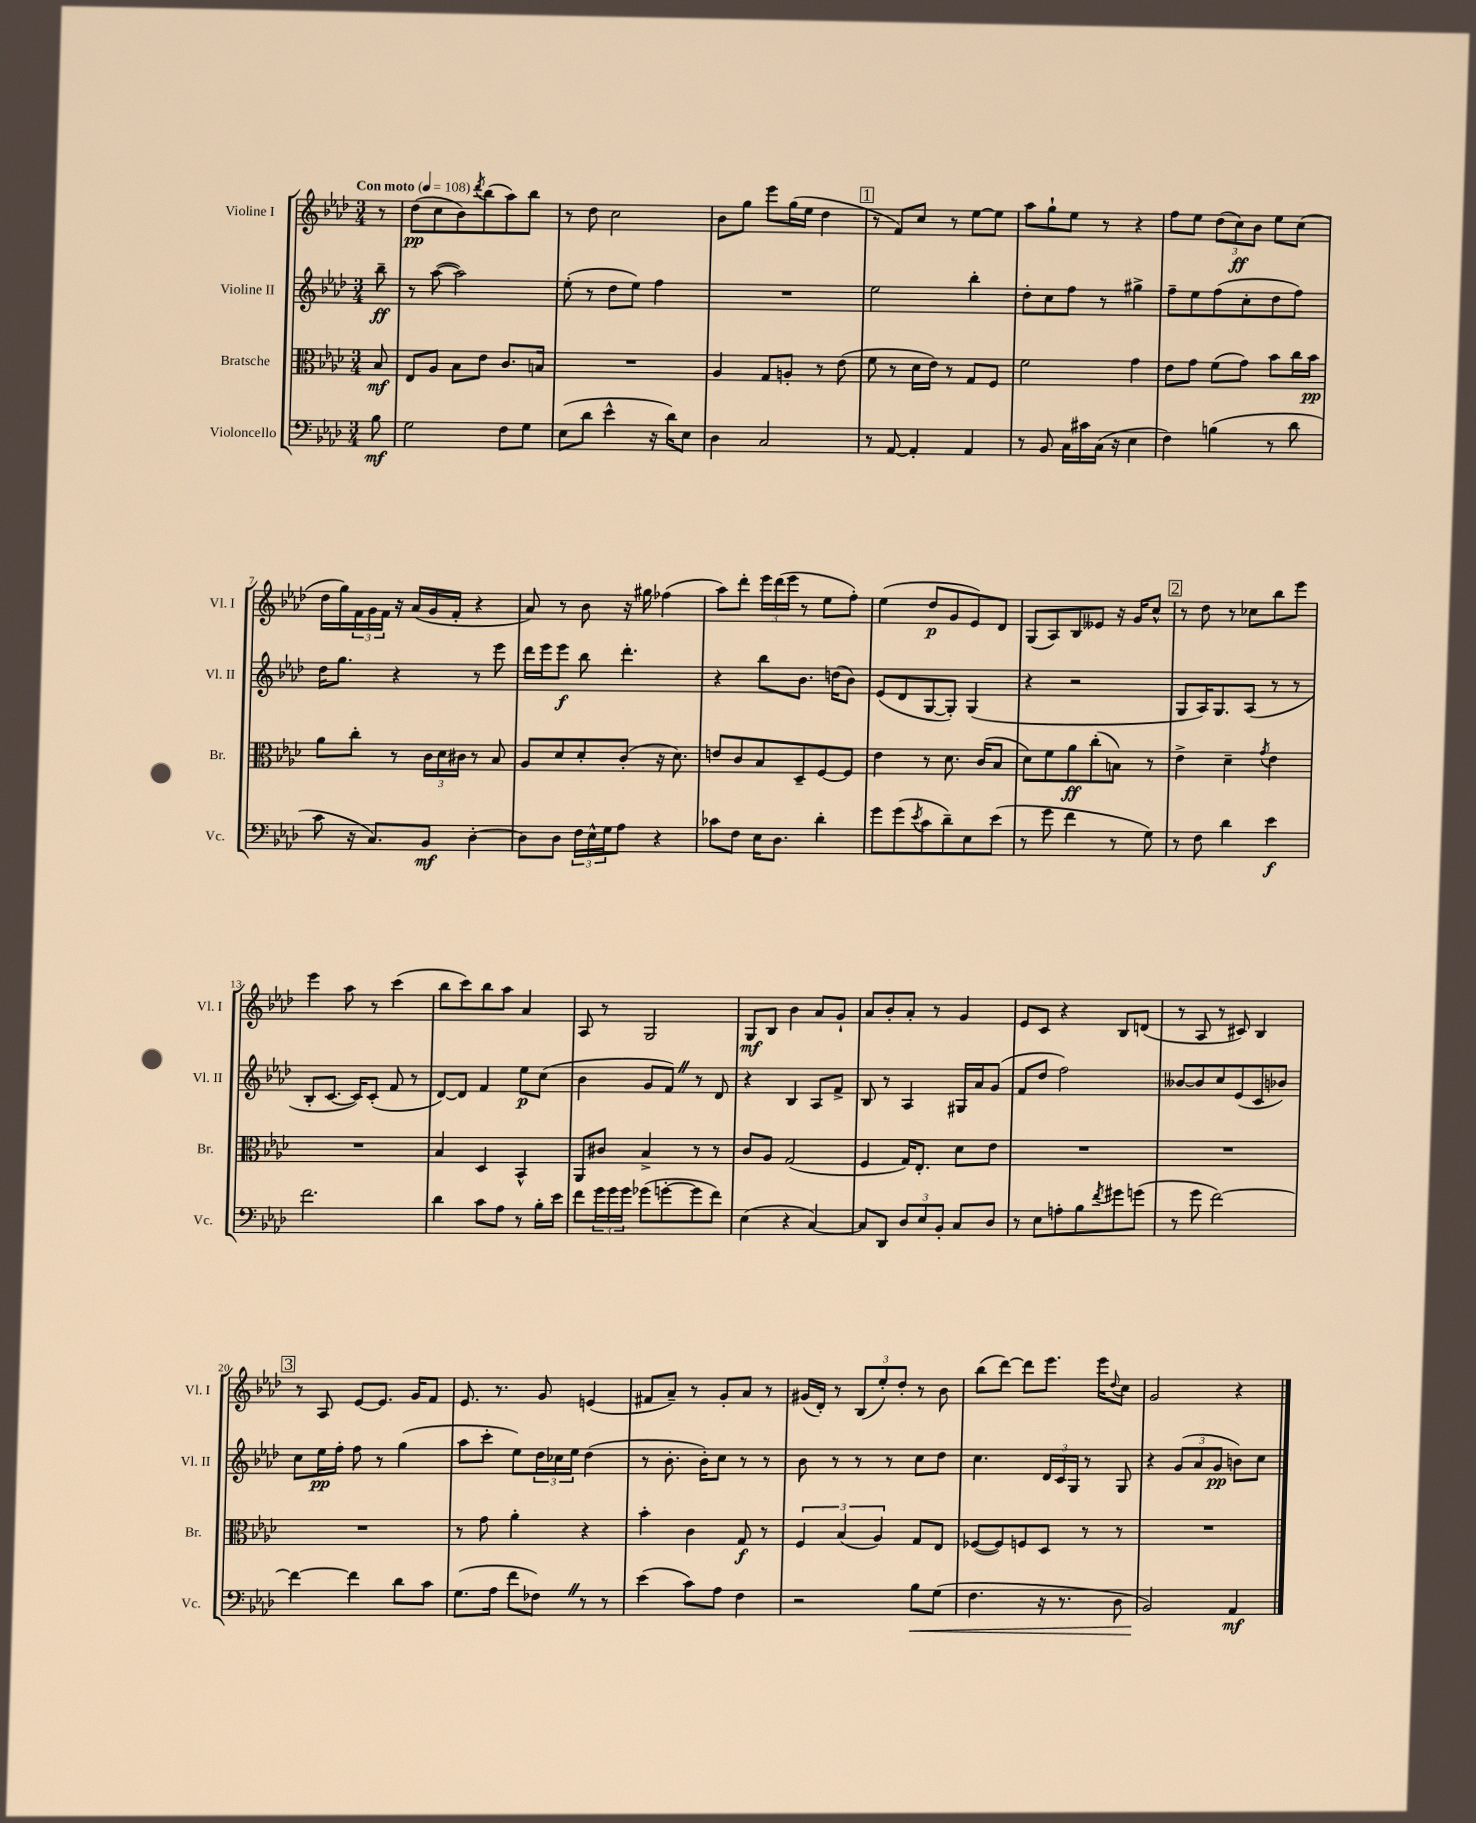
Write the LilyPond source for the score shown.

<<
\new StaffGroup <<
\new Staff = "s0" \with { instrumentName = "Violine I" shortInstrumentName = "Vl. I" } {
    \clef treble \key aes \major \numericTimeSignature \time 3/4 \partial 8 \tempo "Con moto" 4 = 108
    r8 |
    des''8\pp( c''8 bes'8) \acciaccatura { des'''8 } bes''8( aes''8) bes''8 |
    r8 des''8 c''2 |
    bes'8 g''8 ees'''8 g''16( ees''16 des''4 |
    \mark \markup { \box "1" } r8 f'8) c''8 r8 ees''8~ ees''8 |
    aes''8 g''8-! ees''8 r8 r4 |
    f''8 ees''8 \tuplet 3/2 { des''8( c''8\ff) bes'8 } ees''8 c''8( |
    des''16 g''16) \tuplet 3/2 { f'16 g'16 f'16 } r16 aes'16( g'16 f'16-. r4 |
    aes'8) r8 bes'8 r16 gis''16 fes''4( |
    aes''8) des'''8-. \tuplet 3/2 { ees'''16 des'''16( ees'''16 } r8 ees''8 f''8-.) |
    ees''4( des''8\p g'8 ees'8) des'8 |
    g8( aes8) bes8 eeses'8 r16 g'16 c''8-^ |
    \mark \markup { \box "2" } r8 des''8 r8 ces''8 bes''8 ees'''8 |
    ees'''4 aes''8 r8 c'''4( |
    bes''8 c'''8) bes''8 aes''8 aes'4 |
    aes8 r8 g2 |
    g8\mf bes8 bes'4 aes'8 g'8-! |
    aes'8 bes'8-. aes'8-. r8 g'4 |
    ees'8 c'8 r4 bes8 d'8( |
    r8 aes8 r8 cis'8) bes4 |
    \mark \markup { \box "3" } r8 aes8 ees'8~ ees'8. g'16 f'8 |
    ees'8. r8. g'8 e'4( |
    fis'8 aes'8--) r8 g'8-. aes'8 r8 |
    gis'16( des'16-.) r8 \tuplet 3/2 { bes8( ees''8-.) des''8-. } r8 bes'8 |
    bes''8( des'''8~) des'''8 ees'''8. ees'''16 \appoggiatura { des''8 } c''8 |
    g'2 r4 \bar "|." |
}
\new Staff = "s1" \with { instrumentName = "Violine II" shortInstrumentName = "Vl. II" } {
    \clef treble \key aes \major \numericTimeSignature \time 3/4 \partial 8
    bes''8--\ff |
    r8 aes''8~( aes''2) |
    ees''8-.( r8 des''8 ees''8) f''4 |
    R2. |
    \mark \markup { \box "1" } ees''2 bes''4-. |
    des''8-. c''8 f''8 r8 gis''4-> |
    f''8-- ees''8 f''8( c''8-. des''8 f''8) |
    des''16 g''8. r4 r8 ees'''8 |
    des'''16 ees'''16 ees'''8\f bes''8 des'''4.-. |
    r4 bes''8 bes'8. d''16( bes'8) |
    ees'8( des'8 g8~ g8-.) g4( |
    r4 r2 |
    \mark \markup { \box "2" } g8 aes16) g8. aes8( r8 r8 |
    bes8-. c'8.~ c'16) c'8-.( f'8 r8 |
    des'8~) des'8 f'4 ees''8\p c''8( |
    bes'4 g'8 f'8) \once \override BreathingSign.text = \markup { \musicglyph "scripts.caesura.straight" } \breathe r8 des'8 |
    r4 bes4 aes8 f'8-> |
    bes8 r8 aes4 gis16 aes'16 g'8( |
    f'8 des''8 f''2) |
    beses'8~ beses'8 c''8 ees'8( c'8 bes'8) |
    \mark \markup { \box "3" } c''8 ees''16\pp f''16-. f''8 r8 g''4( |
    aes''8 c'''8-. ees''8) \tuplet 3/2 { des''16 ces''16 ees''16 } des''4( |
    r8 bes'8.-. bes'16-.) c''8 r8 r8 |
    bes'8 r8 r8 r8 c''8 des''8 |
    c''4. \tuplet 3/2 { des'16 c'16 g16 } r8 g8 |
    r4 \tuplet 3/2 { g'8( aes'8 g'8\pp } b'8) c''8 \bar "|." |
}
\new Staff = "s2" \with { instrumentName = "Bratsche" shortInstrumentName = "Br." } {
    \clef alto \key aes \major \numericTimeSignature \time 3/4 \partial 8
    bes8\mf |
    ees8 aes8 bes8 ees'8 c'8. b16 |
    R2. |
    aes4 g8 a8-. r8 ees'8( |
    \mark \markup { \box "1" } f'8 r8 des'16 ees'16) r8 g8 f8 |
    f'2 g'4 |
    ees'8 g'8 f'8( g'8) bes'8 c''16 bes'16\pp |
    aes'8 c''8-. r8 \tuplet 3/2 { c'16 des'16 cis'16 } r8 bes8 |
    aes8 des'8 des'8-. c'8-.( r16 des'8.) |
    e'8 c'8 bes8 des8-- f8~ f8 |
    ees'4 r8 des'8. c'16( bes8 |
    des'8) f'8 aes'8\ff c''8-.( b8) r8 |
    \mark \markup { \box "2" } ees'4-> des'4-- \acciaccatura { g'8 } ees'4 |
    R2. |
    bes4 des4 bes,4-^ |
    aes,8 cis'8 bes4-> r8 r8 |
    c'8 aes8 g2( |
    f4 g16) ees8.-. des'8 ees'8 |
    R2. |
    R2. |
    \mark \markup { \box "3" } R2. |
    r8 g'8 aes'4-. r4 |
    bes'4-. c'4 g8\f r8 |
    \tuplet 3/2 { f4 bes4( aes4) } g8 ees8 |
    fes8~( fes8) f8 des8 r8 r8 |
    R2. \bar "|." |
}
\new Staff = "s3" \with { instrumentName = "Violoncello" shortInstrumentName = "Vc." } {
    \clef bass \key aes \major \numericTimeSignature \time 3/4 \partial 8
    bes8\mf |
    g2 f8 g8 |
    ees8( des'8 ees'4-^ r16 des'16) ees8 |
    des4 c2 |
    \mark \markup { \box "1" } r8 aes,8~ aes,4-. aes,4 |
    r8 bes,8 c16 cis'16 c16( r16 ees4 |
    f4) b4( r8 des'8 |
    c'8 r16 c8.) bes,8\mf des4~-. |
    des8 des8 \tuplet 3/2 { f16 ees16-^ g16 } aes8 r4 |
    ces'8 f8 ees16 des8. des'4-. |
    g'8 g'8( \acciaccatura { ees'8 } c'8 des'8--) ees8 ees'8( |
    r8 g'8 f'4 r8 g8) |
    \mark \markup { \box "2" } r8 f8 des'4 ees'4\f |
    f'2. |
    des'4 c'8 aes8 r8 bes16-. ees'16 |
    f'8 \tuplet 3/2 { g'16 g'16 g'16 } ges'8( g'8~-. g'8 f'8) |
    ees4( r4 c4~) |
    c8 des,8 \tuplet 3/2 { des8 ees8 bes,8-. } c8 des8 |
    r8 ees8 a8-. bes8 \acciaccatura { f'8 } gis'8 g'8( |
    r8 g'8 f'2~) |
    \mark \markup { \box "3" } f'4~ f'4 des'8 c'8 |
    g8.( aes16 f'8 fes8) \once \override BreathingSign.text = \markup { \musicglyph "scripts.caesura.straight" } \breathe r8 r8 |
    ees'4( c'8) aes8 f4 |
    r2 bes8\< g8( |
    f4. r16 r8. des8 |
    bes,2\!) aes,4\mf \bar "|." |
}
>>
>>
